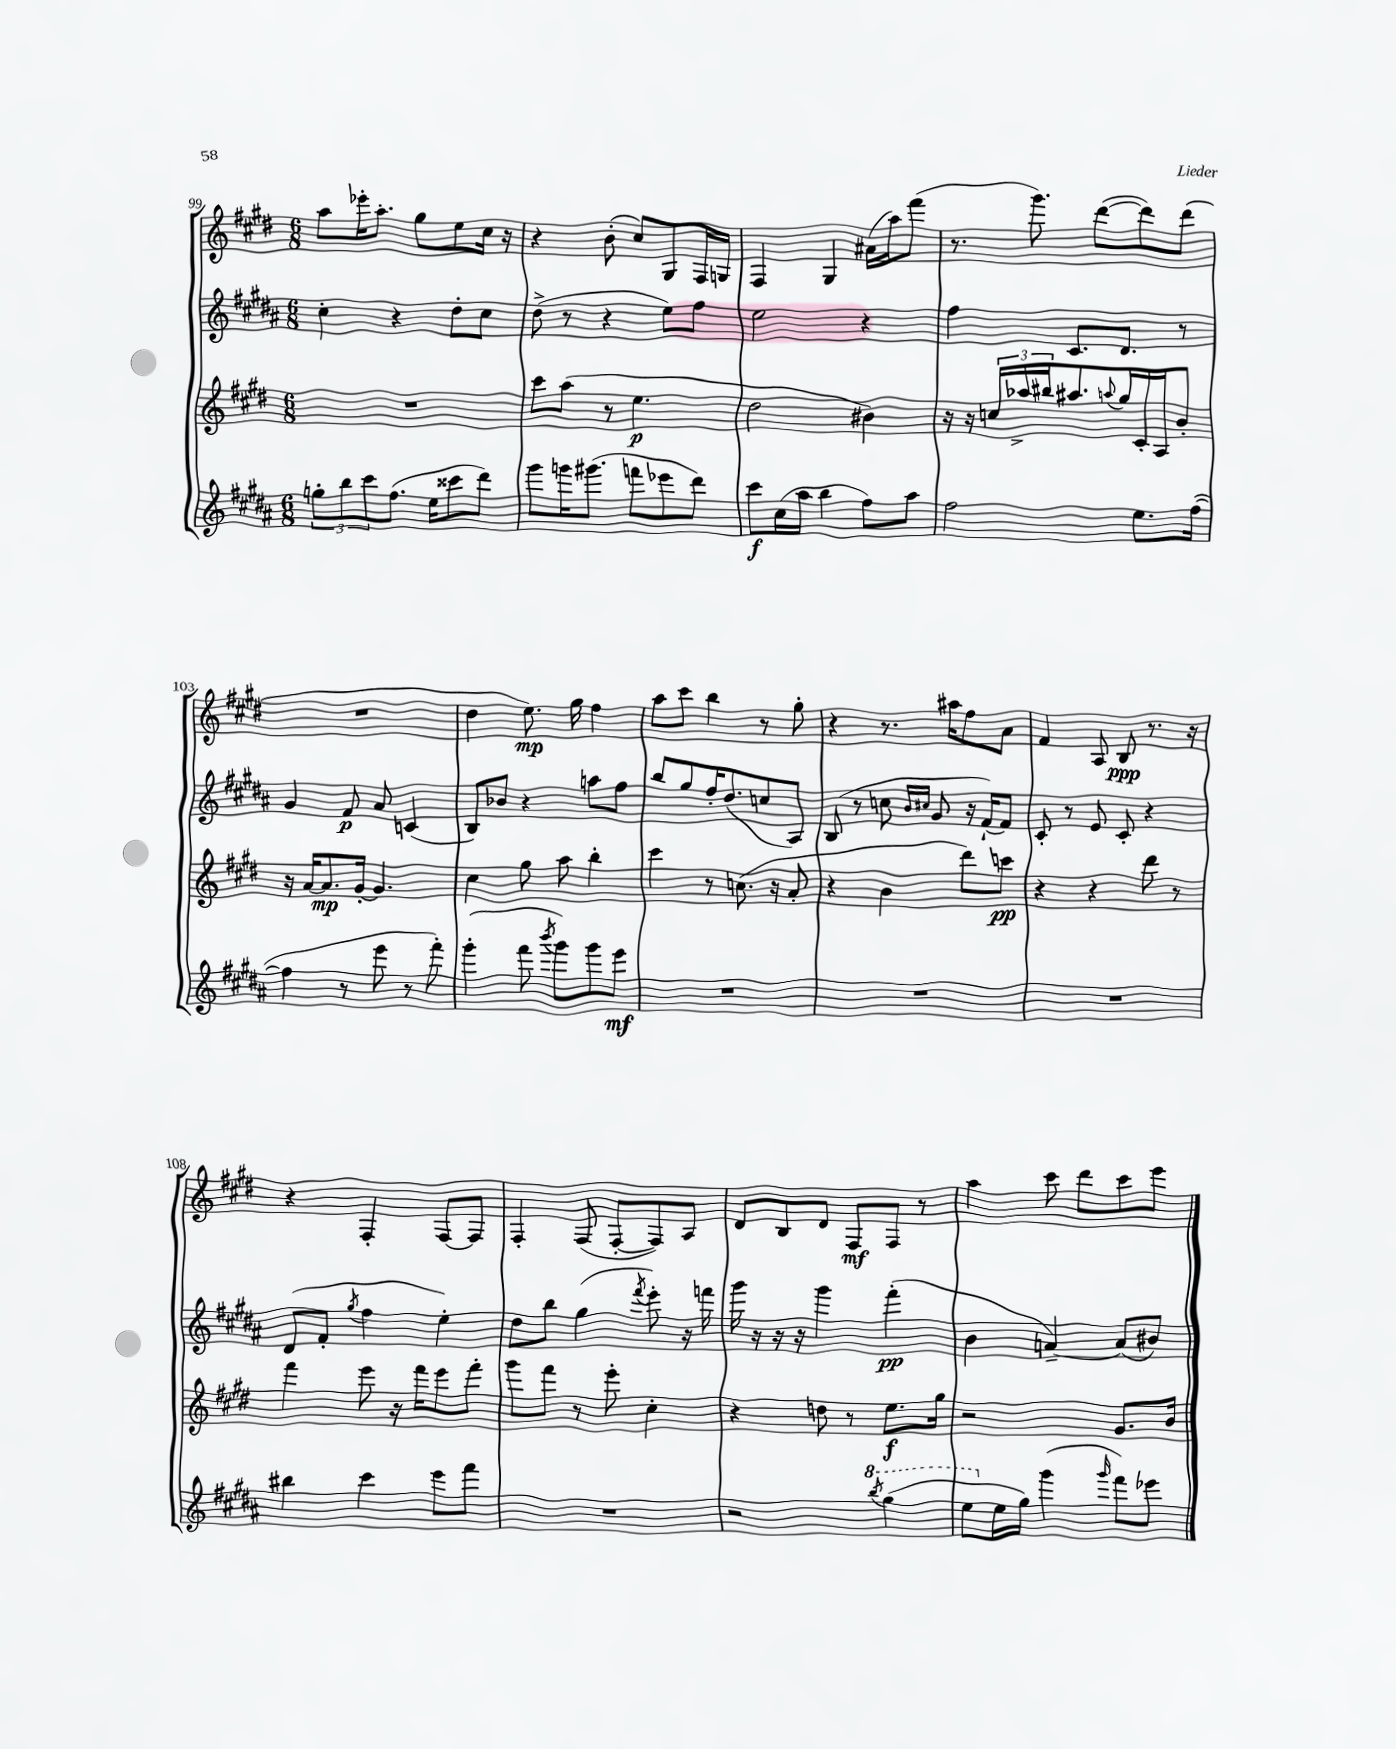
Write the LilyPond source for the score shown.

<<
\new StaffGroup <<
\new Staff = "s0" {
    \clef treble \key e \major \numericTimeSignature \time 6/8
    a''8 ees'''16-. a''8.-. gis''8 e''8 cis''16 r16 |
    r4 b'8-.( cis''8) gis8 fis16 g16 |
    fis4 gis4 ais'16( a''16) fis'''8( |
    r8. gis'''8.) dis'''8~( dis'''8) dis'''8( |
    R2. |
    dis''4 e''8.\mp) gis''16 fis''4 |
    a''8 cis'''8 b''4 r8 gis''8-. |
    r4 r8. ais''16 fis''8 a'8 |
    fis'4 a8 b8\ppp r8. r16 |
    r4 fis4-. fis8~ fis8 |
    fis4-. fis8( fis8~-. fis8) a8 |
    dis'8 b8 dis'8 fis8\mf fis8 r8 |
    a''4 cis'''8 dis'''8 cis'''8 e'''8 \bar "|." |
}
\new Staff = "s1" {
    \clef treble \key b \major \numericTimeSignature \time 6/8
    cis''4-. r4 dis''8-. cis''8 |
    dis''8->( r8 r4 e''8) fis''8 |
    e''2 r4 |
    fis''4 cis'8. dis'8. r8 |
    gis'4 fis'8\p ais'8 c'4( |
    b8) bes'8 r4 a''8 fis''8 |
    b''8 gis''8 fis''16-. dis''8.( c''8 ais8) |
    b8( r8 c''8 \grace { b'16 cis''16 } gis'8 r16 fis'16~-!) fis'8 |
    cis'8-. r8 e'8 cis'8-. r4 |
    dis'8( fis'8-. \acciaccatura { gis''8 } fis''4 e''4-.) |
    dis''8 b''8 gis''4( \acciaccatura { fis'''8 } e'''8-.) r16 f'''16 |
    gis'''16 r16 r16 r16 gis'''4 fis'''4-.\pp( |
    b'4 a'4~--) a'8( bis'8) \bar "|." |
}
\new Staff = "s2" {
    \clef treble \key e \major \numericTimeSignature \time 6/8
    R2. |
    cis'''8 a''8( r8 e''4.\p |
    dis''2 bis'4) |
    r16 r16 \tuplet 3/2 { c''16 aes''16-> bis''16 } ais''8. \appoggiatura { a''8 } gis''16 cis'16-. a16 b'8-. |
    r16 a'16~ a'8.\mp gis'16~-. gis'4. |
    cis''4 gis''8 a''8 b''4-. |
    cis'''4 r8 c''8.( r16 a'8-. |
    r4 b'4 dis'''8) c'''8\pp |
    r4 r4 dis'''8 r8 |
    fis'''4 e'''8 r16 fis'''16 e'''8 fis'''8-. |
    gis'''8 fis'''8 r8 e'''8-. cis''4-. |
    r4 d''8 r8 e''8.\f gis''16 |
    r2 gis'8. b'16 \bar "|." |
}
\new Staff = "s3" {
    \clef treble \key b \major \numericTimeSignature \time 6/8
    \tuplet 3/2 { g''8-. b''8 cis'''8 } fis''8.( e''16 cisis'''8 dis'''8) |
    gis'''8 g'''16 gis'''8.( f'''8 ees'''8 dis'''8) |
    cis'''8\f cis''16( ais''16 b''4 fis''8) ais''8 |
    fis''2 e''8. fis''16~( |
    fis''4 r8 e'''8 r8 fis'''8-.) |
    gis'''4-.( fis'''8 \acciaccatura { b'''8 } gis'''8) gis'''8 e'''8\mf |
    R2. |
    R2. |
    R2. |
    bis''4 cis'''4 e'''8 fis'''8 |
    R2. |
    r2 \ottava #1 \acciaccatura { b'''8 } gis'''4( |
    e'''8 \ottava #0 e''16 gis''16) gis'''4( \grace { gis'''16 } fis'''8) ees'''8 \bar "|." |
}
>>
>>
\layout { \context { \Score currentBarNumber = #99 } }
